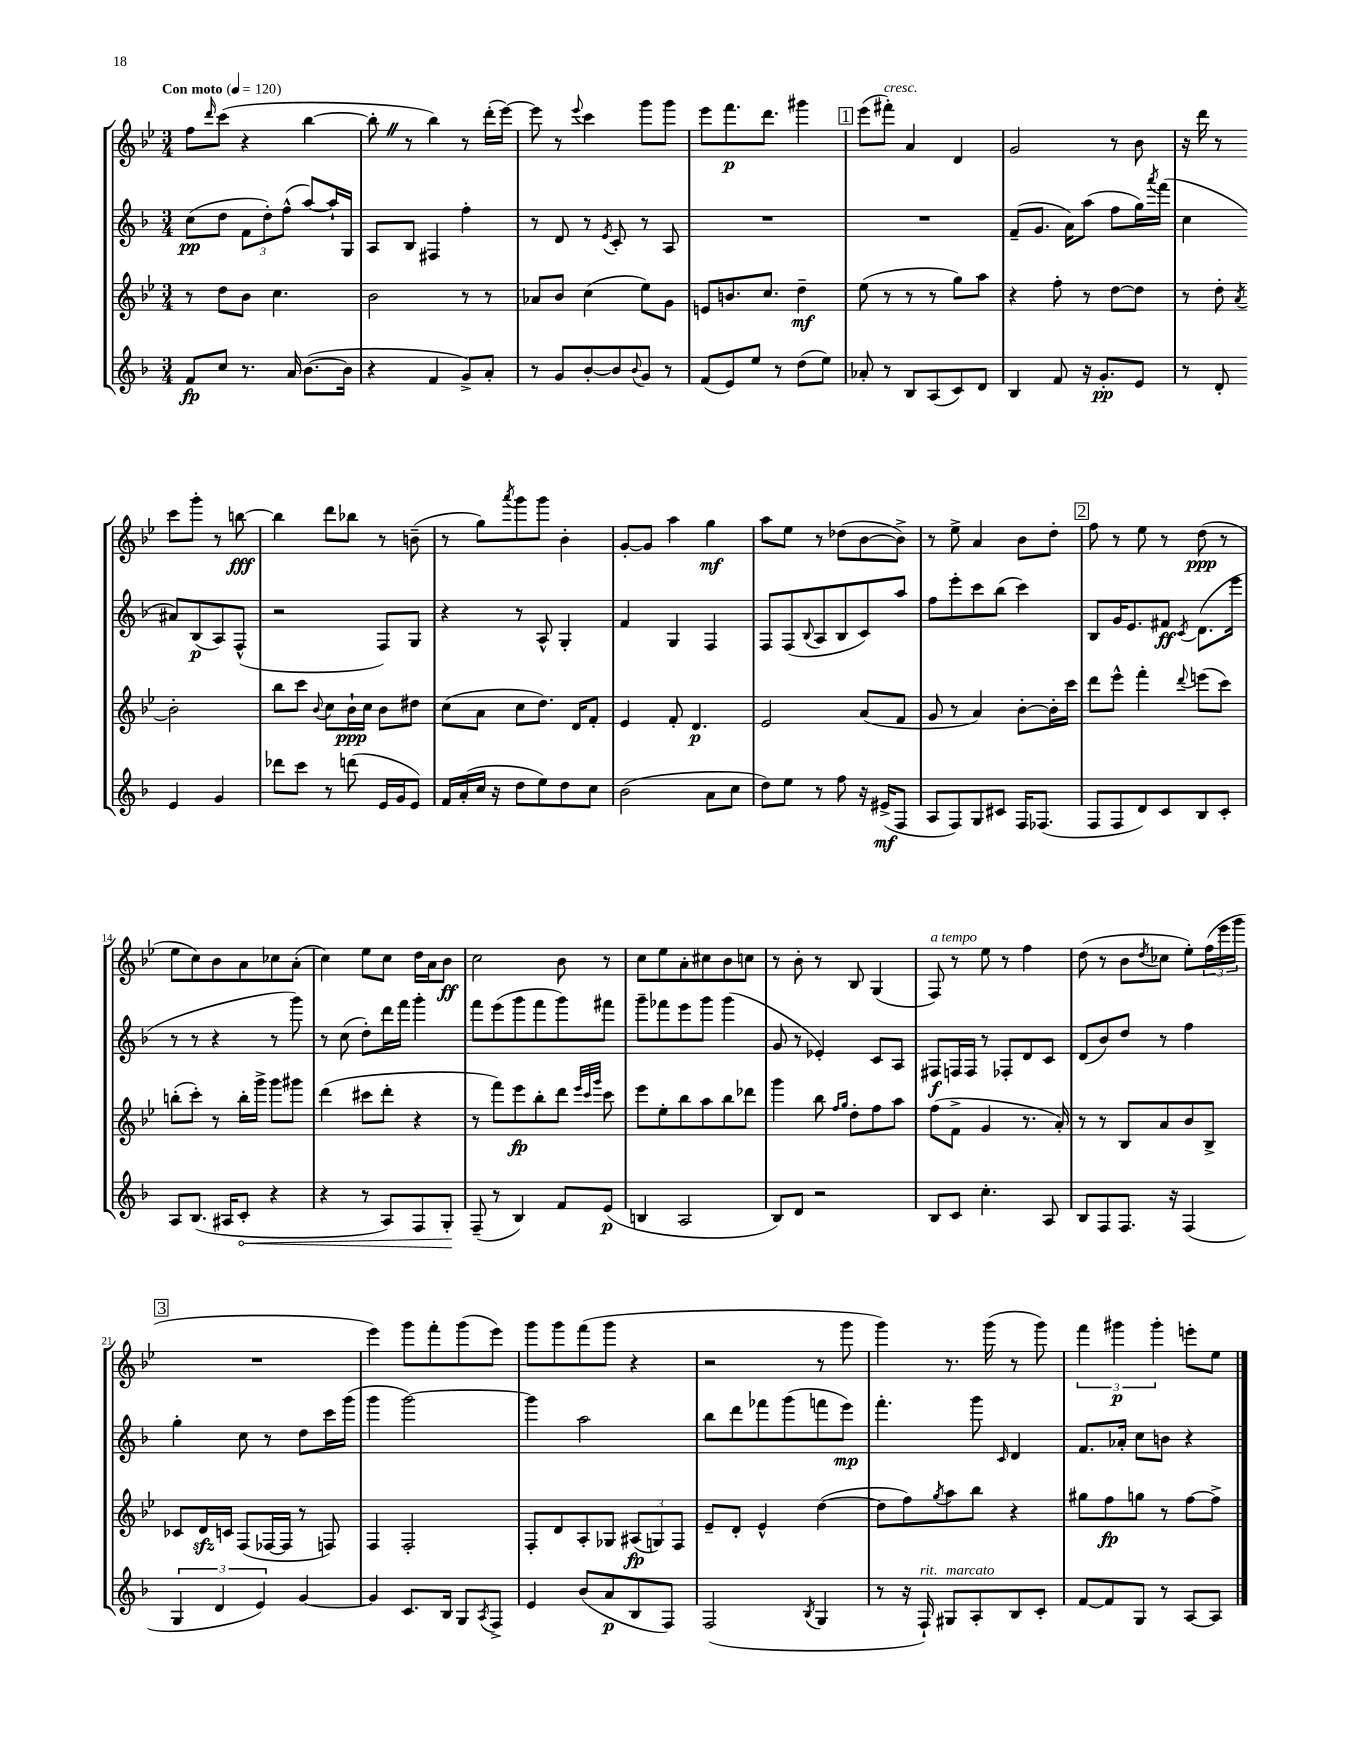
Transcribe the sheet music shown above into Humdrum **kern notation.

**kern	**dynam	**kern	**dynam	**kern	**dynam	**kern	**dynam
*part4	*part4	*part3	*part3	*part2	*part2	*part1	*part1
*staff4	*staff4	*staff3	*staff3	*staff2	*staff2	*staff1	*staff1
*clefG2	*	*clefG2	*	*clefG2	*	*clefG2	*
*k[b-]	*	*k[b-e-]	*	*k[b-]	*	*k[b-e-]	*
*M3/4	*	*M3/4	*	*M3/4	*	*M3/4	*
*MM120	*	*MM120	*	*MM120	*	*MM120	*
=1	=1	=1	=1	=1	=1	=1	=1
!	!	!	!	!	!	!LO:TX:a:B:t=Con moto	!
8f/L	fp	8r	.	(8cc\L	pp	8ff\L	.
.	.	.	.	.	.	16qqddd/	.
8cc/J	.	8dd\L	.	8dd\J	.	(8ccc\J	.
8.r	.	8b-\J	.	12f\L	.	4r	.
.	.	.	.	12dd'\)	.	.	.
.	.	4.cc\	.	.	.	.	.
.	.	.	.	(12ff^^\J	.	.	.
16a/	.	.	.	.	.	.	.
([8.b-\L	.	.	.	[8aa/L)	.	[4bb-\	.
.	.	.	.	16aa`/L]	.	.	.
16b-\Jk]	.	.	.	16G/JJ	.	.	.
=2	=2	=2	=2	=2	=2	=2	=2
4r	.	2b-\	.	8A/L	.	8bb-'Z\]	.
.	.	.	.	8B-/J	.	8r	.
4f/	.	.	.	4F#X/	.	4bb-\)	.
8g^/L)	.	8r	.	4ff'\	.	8r	.
8a'/J	.	8r	.	.	.	(16ddd'\LL	.
.	.	.	.	.	.	[16eee-\JJ)	.
=3	=3	=3	=3	=3	=3	=3	=3
8r	.	8a-X/L	.	8r	.	8eee-\]	.
8g/L	.	8b-/J	.	8d/	.	8r	.
.	.	.	.	.	.	8qqeee-/	.
[8b-'/	.	(4cc\	.	8r	.	4ccc\	.
.	.	.	.	8qe/	.	.	.
8b-/]	.	.	.	8c'/	.	.	.
8qqb-/	.	.	.	.	.	.	.
8g/J	.	8ee-\L)	.	8r	.	8ggg\L	.
8r	.	8g\J	.	8A/	.	8ggg\J	.
=4	=4	=4	=4	=4	=4	=4	=4
(8f/L	.	8en/L	.	2.r	.	8eee-\L	.
8e/)	.	8.bn/	.	.	.	8.fff\	p
8ee/J	.	.	.	.	.	.	.
.	.	8.cc/J	.	.	.	8.ddd\J	.
8r	.	.	.	.	.	.	.
(8dd\L	.	4dd~\	mf	.	.	4ggg#X\	.
8ee\J)	.	.	.	.	.	.	.
!!LO:REH:place=s1:t=1
=5	=5	=5	=5	=5	=5	=5	=5
8a-X'/	.	(8ee-\	.	2.r	.	(8eee-\L	.
!	!	!	!	!	!	!LO:TX:a:i:t=cresc.	!
8r	.	8r	.	.	.	8fff#X'\J)	.
8B-/L	.	8r	.	.	.	4a/	.
(8A/	.	8r	.	.	.	.	.
8c/)	.	8gg\L)	.	.	.	4d/	.
8d/J	.	8aa\J	.	.	.	.	.
=6	=6	=6	=6	=6	=6	=6	=6
4B-/	.	4r	.	(8f~/L	.	2g/	.
.	.	.	.	8.g/J	.	.	.
8f/	.	8ff'\	.	.	.	.	.
.	.	.	.	16a\KL)	.	.	.
16r	.	8r	.	(8aa\J	.	.	.
8.g'/L	pp	.	.	.	.	.	.
.	.	[8dd\L	.	8ff\L	.	8r	.
8e/J	.	8dd\J]	.	16gg\L)	.	8b-\	.
.	.	.	.	8qaaa/	.	.	.
.	.	.	.	(16fff\JJ	.	.	.
=7	=7	=7	=7	=7	=7	=7	=7
8r	.	8r	.	4cc\	.	16r	.
.	.	.	.	.	.	16ddd\	.
8d'/	.	8dd'\	.	.	.	8r	.
.	.	8qa/	.	.	.	.	.
4e/	.	2b-'\	.	8a#X/L)	.	8ccc\L	.
.	.	.	.	(8B-/	p	8ggg'\J	.
4g/	.	.	.	8A/)	.	8r	.
.	.	.	.	(8F^^/J	.	[8bbn\	fff
!!LO:LB:g=z
=8	=8	=8	=8	=8	=8	=8	=8
8ddd-X\L	.	8bb-\L	.	2r	.	4bbn\]	.
8ccc\J	.	8ccc\J	.	.	.	.	.
.	.	8qqb-/	.	.	.	.	.
8r	.	8cc\L	.	.	.	8ddd\L	.
(8dddn\	.	16b-`\L	ppp	.	.	8bb-X\J	.
.	.	16cc\JJ	.	.	.	.	.
16e/LL	.	8b-\L	.	8F/L)	.	8r	.
16g/J	.	.	.	.	.	.	.
8e/J)	.	8dd#X\J	.	8G/J	.	(8bn~\	.
=9	=9	=9	=9	=9	=9	=9	=9
16f/LL	.	(8cc\L	.	4r	.	8r	.
(16a'/	.	.	.	.	.	.	.
16cc/JJ	.	8a\J	.	.	.	8gg\L)	.
16r	.	.	.	.	.	.	.
.	.	.	.	.	.	8qaaa/	.
8dd\L	.	8cc\L	.	8r	.	8ggg\	.
8ee\)	.	8.dd\J)	.	8A^^/	.	8ggg\J	.
8dd\	.	.	.	4G'/	.	4b-'\	.
.	.	16d/KL	.	.	.	.	.
8cc\J	.	8f'/J	.	.	.	.	.
=10	=10	=10	=10	=10	=10	=10	=10
(2b-\	.	4e-/	.	4f/	.	[8g'/L	.
.	.	.	.	.	.	8g/J]	.
.	.	8f'/	.	4G/	.	4aa\	.
.	.	4.d/	p	.	.	.	.
8a\L	.	.	.	4F/	.	4gg\	mf
8cc\J	.	.	.	.	.	.	.
=11	=11	=11	=11	=11	=11	=11	=11
8dd\L)	.	2e-/	.	8F/L	.	8aa\L	.
8ee\J	.	.	.	(8F/	.	8ee-\J	.
.	.	.	.	8qqB-/	.	.	.
8r	.	.	.	8A/	.	8r	.
8ff\	.	.	.	8B-/	.	(8dd-X\L	.
16r	.	(8a/L	.	8c/)	.	[8b-\	.
(16e#X^/KL	mf	.	.	.	.	.	.
8F/J	.	8f/J	.	8aa/J	.	8b-^\J])	.
=12	=12	=12	=12	=12	=12	=12	=12
8A/L	.	8g/	.	8ff\L	.	8r	.
8F/)	.	8r	.	8eee'\	.	8ee-^\	.
8G/	.	4a/)	.	8ccc\	.	4a/	.
8c#X/J	.	.	.	(8bb-\J	.	.	.
16F/KL	.	[8b-'\L	.	4ccc\)	.	8b-\L	.
(8.F-X/J	.	.	.	.	.	.	.
.	.	16b-'\L]	.	.	.	8dd'\J	.
.	.	16ccc\JJ	.	.	.	.	.
!!LO:REH:place=s1:t=2
=13	=13	=13	=13	=13	=13	=13	=13
8F/L	.	8ddd\L	.	8B-/L	.	8ff\	.
8F/	.	8eee-^^\J	.	16g/K	.	8r	.
.	.	.	.	8.e/	.	.	.
8d/)	.	4fff'\	.	.	.	8ee-\	.
8c/	.	.	.	8f#X/J	ff	8r	.
.	.	8qqddd/	.	8qc/	.	.	.
8B-/	.	(8eeen\L	.	(8.d\L	.	(8dd\	ppp
8c'/J	.	8ccc\J)	.	.	.	8r	.
.	.	.	.	16eee\Jk	.	.	.
!!LO:LB:g=z
=14	=14	=14	=14	=14	=14	=14	=14
8A/L	.	(8bbn'\L	.	8r	.	8ee-\L	.
(8.B-/J	.	8ccc'\J)	.	8r	.	8cc\)	.
.	.	8r	.	4r	.	8b-\	.
16A#X/KL	.	.	.	.	.	.	.
!	!LO:HP:b	!	!	!	!	!	!
8c'/J	<	16bb'\LL	.	.	.	8a\	.
.	.	16ggg^\JJ	.	.	.	.	.
4r	.	8ggg\L	.	8r	.	8cc-X\	.
.	.	8ggg#X\J	.	8ggg\)	.	(8a'\J	.
=15	=15	=15	=15	=15	=15	=15	=15
4r	.	(4ddd\	.	8r	.	4cc\)	.
.	.	.	.	(8cc\	.	.	.
8r	.	8ccc#X\L	.	8dd'\L)	.	8ee-\L	.
8A/L)	.	8ddd'\J	.	16ddd\L	.	8cc\J	.
.	.	.	.	16fff\JJ	.	.	.
8F/	.	4r	.	4ggg'\	.	16dd\LL	.
.	.	.	.	.	.	16a\J	.
8G'/J	.	.	.	.	.	8b-\J	ff
.	[	.	.	.	.	.	.
=16	=16	=16	=16	=16	=16	=16	=16
(8F~/	.	8r	.	8fff\L	.	2cc\	.
8r	.	8fff\L)	.	(8eee\	.	.	.
4B-/)	.	8eee-\	fp	8ggg\	.	.	.
.	.	8bb-'\	.	8fff\	.	.	.
8f/L	.	8ddd\J	.	8ggg\)	.	8b-\	.
.	.	32qqeee-/LLL	.	.	.	.	.
.	.	32qqccc/	.	.	.	.	.
.	.	32qqggg/JJJ	.	.	.	.	.
(8e/J	p	8ccc\	.	8fff#X\J	.	8r	.
=17	=17	=17	=17	=17	=17	=17	=17
4Bn/	.	8eee-\L	.	8ggg~\L	.	8cc\L	.
.	.	8ee-'\	.	8fff-X\	.	8ee-\	.
2A/	.	8bb-\	.	8eee\	.	8a'\	.
.	.	8aa\	.	8ggg\J	.	8cc#X\	.
.	.	8bb-\	.	(4ggg\	.	8b-\	.
.	.	8ddd-X\J	.	.	.	8ccn\J	.
=18	=18	=18	=18	=18	=18	=18	=18
8B-/L)	.	4ggg\	.	8g/	.	8r	.
8d/J	.	.	.	8r	.	8b-'\	.
2r	.	8bb-\	.	4e-X'/)	.	8r	.
.	.	16qqff/LL	.	.	.	.	.
.	.	16qqgg/JJ	.	.	.	.	.
.	.	8dd'\L	.	.	.	8B-/	.
.	.	8ff\	.	8c/L	.	(4G/	.
.	.	8aa\J	.	8A/J	.	.	.
=19	=19	=19	=19	=19	=19	=19	=19
!	!	!	!	!	!	!LO:TX:a:i:t=a tempo	!
8B-/L	.	(8ff\L	.	8F#X/L	f	8F/)	.
8c/J	.	8f^\J	.	16Fn/L	.	8r	.
.	.	.	.	16F/JJ	.	.	.
4.cc'\	.	4g/	.	8r	.	8ee-\	.
.	.	.	.	8F-X'/L	.	8r	.
.	.	8.r	.	8d/	.	4ff\	.
8A/	.	.	.	8c/J	.	.	.
.	.	16a'/)	.	.	.	.	.
=20	=20	=20	=20	=20	=20	=20	=20
8B-/L	.	8r	.	(8d/L	.	(8dd\	.
8F/	.	8r	.	8b-/)	.	8r	.
8.F/J	.	8B-/L	.	8dd/J	.	8b-\L	.
.	.	.	.	.	.	8qdd/	.
.	.	8a/	.	8r	.	8cc-X\J	.
16r	.	.	.	.	.	.	.
(4F/	.	8b-/	.	4ff\	.	8ee-'\L)	.
.	.	8B-^/J	.	.	.	(24ff\L	.
.	.	.	.	.	.	24eee-\	.
.	.	.	.	.	.	24ggg\JJ	.
!!LO:LB:g=z
!!LO:REH:place=s1:t=3
=21	=21	=21	=21	=21	=21	=21	=21
6G/	.	8c-X/L	.	4gg'\	.	2.r	.
.	.	16dzz/L	.	.	.	.	.
6d/	.	.	.	.	.	.	.
.	.	16cn/JJ	.	.	.	.	.
.	.	(8F/L	.	8cc\	.	.	.
6e/)	.	.	.	.	.	.	.
.	.	[16F-X/L	.	8r	.	.	.
.	.	16F-/JJ]	.	.	.	.	.
[4g/	.	8r	.	8dd\L	.	.	.
.	.	8Fn/)	.	16ccc\L	.	.	.
.	.	.	.	(16ggg\JJ	.	.	.
=22	=22	=22	=22	=22	=22	=22	=22
4g/]	.	4F/	.	4ggg\	.	4eee-\)	.
8.c/L	.	2F'/	.	[2ggg\)	.	8ggg\L	.
.	.	.	.	.	.	8fff'\	.
16B-/Jk	.	.	.	.	.	.	.
8G/L	.	.	.	.	.	(8ggg\	.
8qA/	.	.	.	.	.	.	.
8F^/J	.	.	.	.	.	8eee-\J)	.
=23	=23	=23	=23	=23	=23	=23	=23
4e/	.	8F'/L	.	4ggg\]	.	8ggg\L	.
.	.	8d/	.	.	.	8ggg\	.
(8b-/L	.	8A'/	.	2aa\	.	(8fff\	.
8a/	p	8G-X/J	.	.	.	8ggg\J	.
8B-/	.	(12A#X/L	fp	.	.	4r	.
.	.	12Gn/)	.	.	.	.	.
8F/J)	.	.	.	.	.	.	.
.	.	12F/J	.	.	.	.	.
=24	=24	=24	=24	=24	=24	=24	=24
(2F/	.	8e-~/L	.	8bb-\L	.	2r	.
.	.	8d'/J	.	8ddd\	.	.	.
.	.	4e-^^/	.	8fff-X\	.	.	.
.	.	.	.	(8ggg\	.	.	.
8qB-/	.	.	.	.	.	.	.
4G/	.	([4dd\	.	8fffn\	.	8r	.
.	.	.	.	8eee\J)	mp	8ggg\	.
=25	=25	=25	=25	=25	=25	=25	=25
8r	.	8dd\L]	.	4.fff'\	.	4ggg\)	.
16r	.	8ff\)	.	.	.	.	.
!LO:TX:a:i:t=rit.	!	!	!	!	!	!	!
16F`/)	.	.	.	.	.	.	.
.	.	8qgg/	.	.	.	.	.
!LO:TX:a:i:t=marcato	!	!	!	!	!	!	!
8G#X/L	.	8aa\	.	.	.	8.r	.
8A'/	.	8bb-\J	.	8ggg\	.	.	.
.	.	.	.	.	.	(16ggg\	.
.	.	.	.	16qqc/	.	.	.
8B-/	.	4r	.	4d/	.	8r	.
8c'/J	.	.	.	.	.	8ggg\)	.
=26	=26	=26	=26	=26	=26	=26	=26
[8f/L	.	8gg#X\L	.	8.f/L	.	6fff\	.
8f/]	.	8ff\	fp	.	.	.	.
.	.	.	.	.	.	6ggg#X\	p
.	.	.	.	16a-X'/Jk	.	.	.
8G/J	.	8ggn\J	.	8cc\L	.	.	.
.	.	.	.	.	.	6ggg#'\	.
8r	.	8r	.	8bn\J	.	.	.
[8A/L	.	[8ff\L	.	4r	.	8eeen'\L	.
8A/J]	.	8ff^\J]	.	.	.	8ee-\J	.
==	==	==	==	==	==	==	==
*-	*-	*-	*-	*-	*-	*-	*-
